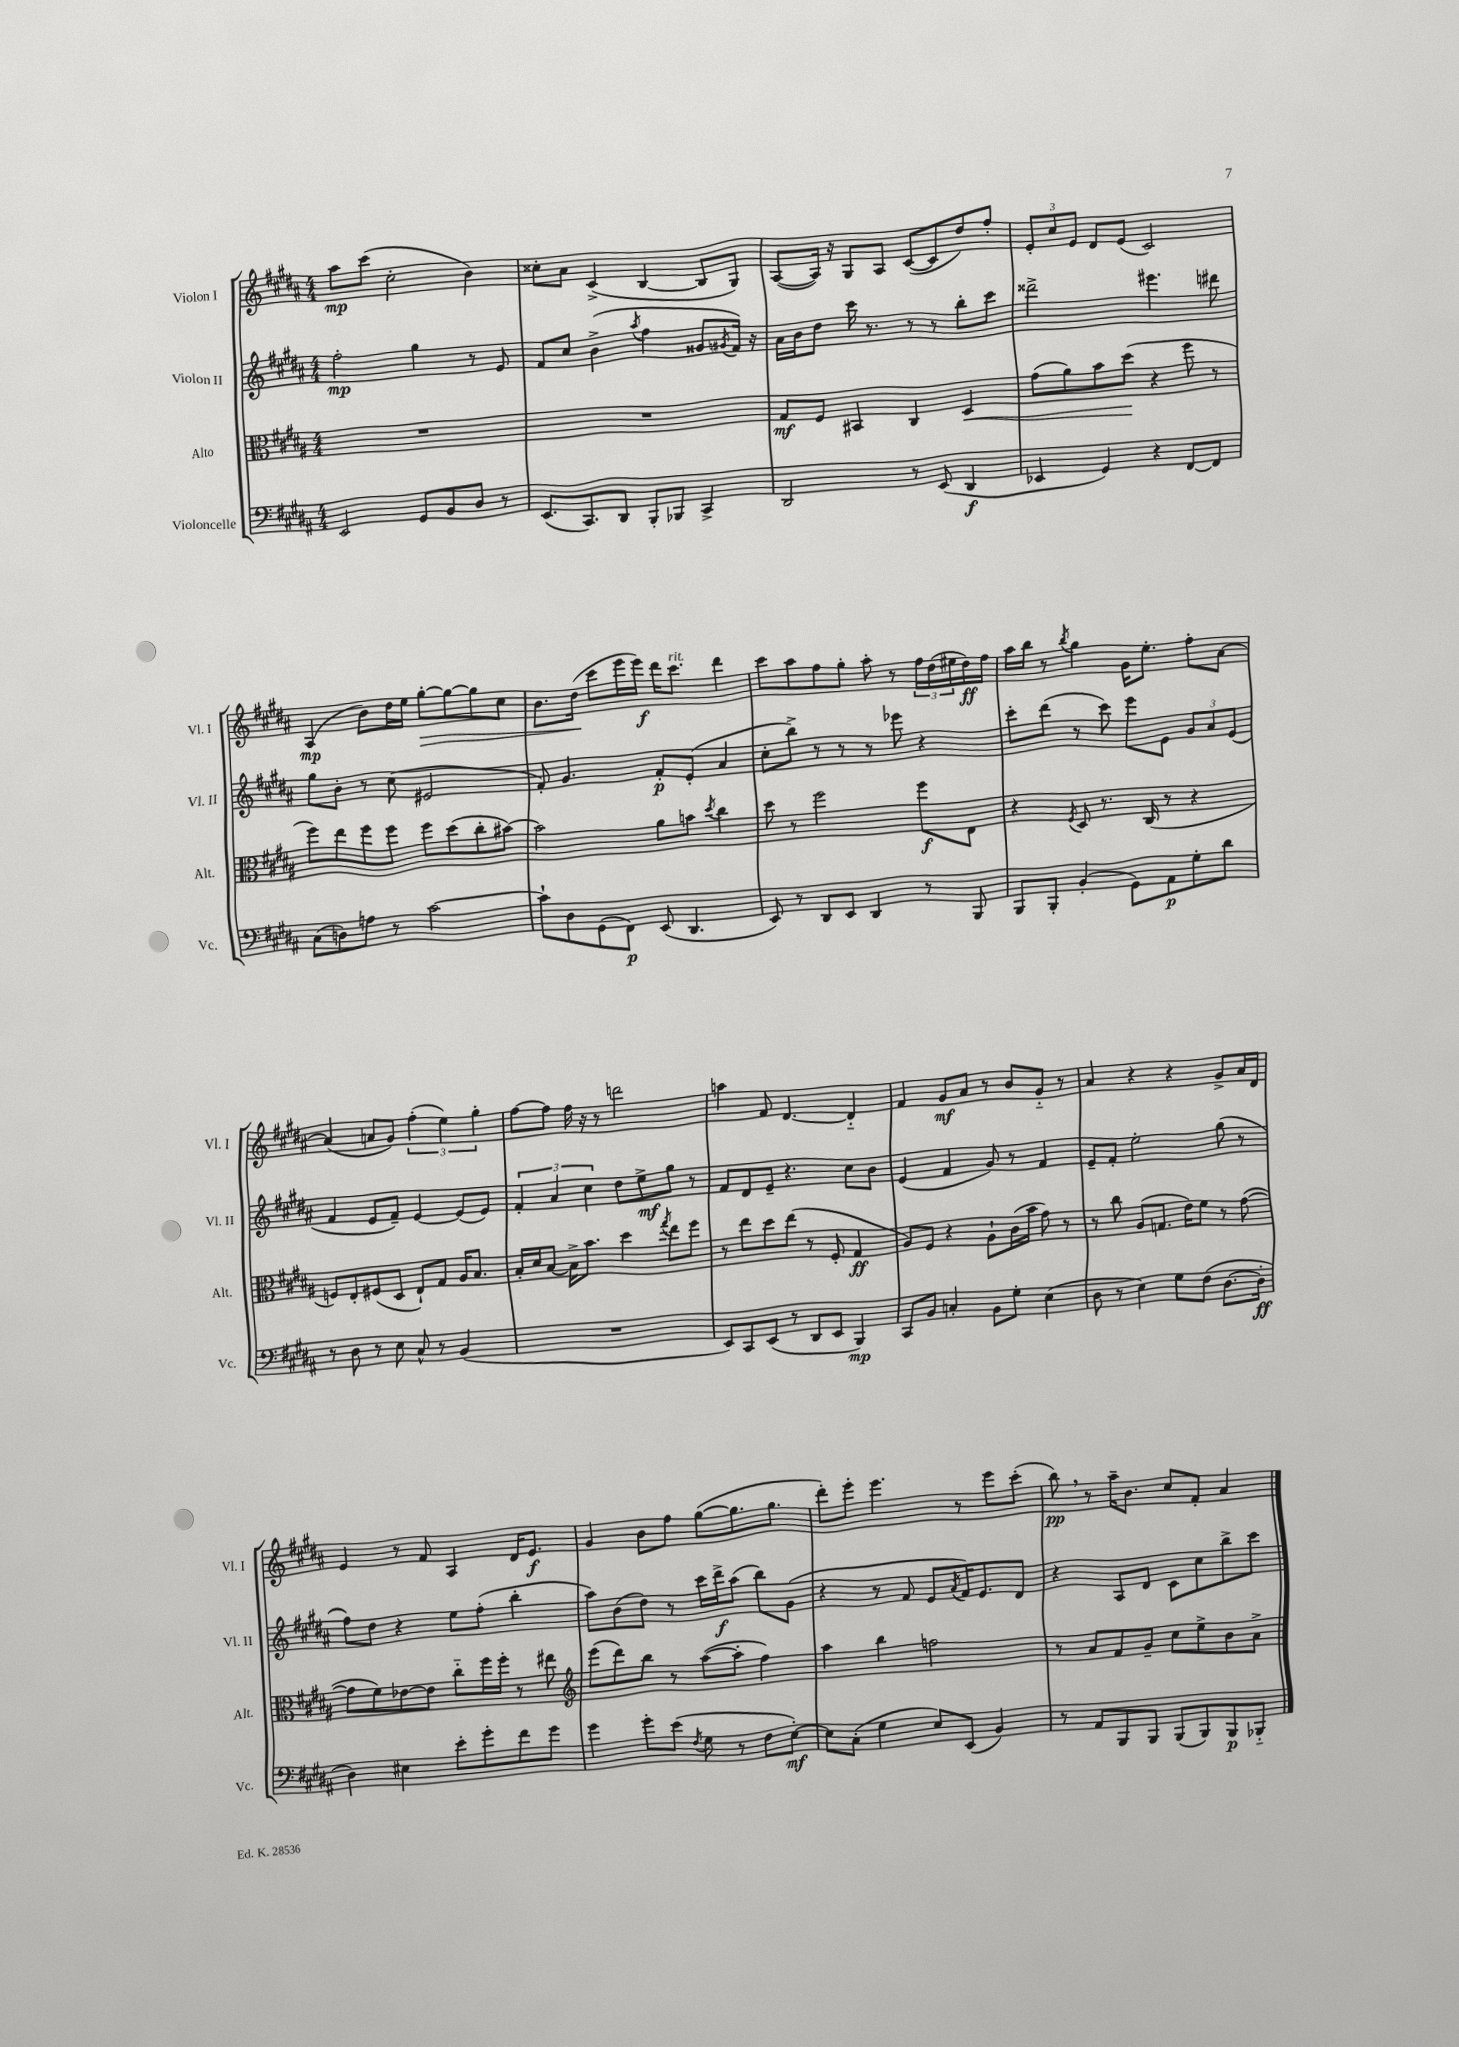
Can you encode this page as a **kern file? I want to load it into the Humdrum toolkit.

**kern	**kern	**kern	**kern
*staff4	*staff3	*staff2	*staff1
*clefF4	*clefC3	*clefG2	*clefG2
*k[f#c#g#d#a#]	*k[f#c#g#d#a#]	*k[f#c#g#d#a#]	*k[f#c#g#d#a#]
*M4/4	*M4/4	*M4/4	*M4/4
2EE	1r	2ff#'	8aa#
.	.	.	(8ccc#
.	.	.	2cc#'
8GG#	.	4gg#	.
8BB	.	.	.
8D#	.	8r	4b)
8r	.	8e	.
=	=	=	=
(8.EE	1r	8f#	8cc##'
.	.	8cc#	8a#
8.CC#)	.	.	.
.	.	(4b^	(4c#^
8DD#	.	.	.
.	.	8qaa#	.
8BBB'	.	4ff#	[4B
8BBB-	.	.	.
4CC#^	.	8g##	8B]
.	.	8qg#	.
.	.	16f#)	8G#)
.	.	16r	.
=	=	=	=
2DD#	8G#	16a#	([8A#
.	.	16b	.
.	8F#	8dd#	16A#])
.	.	.	16r
.	4BB#	16ccc#	8G#
.	.	8.r	.
.	.	.	8A#
8r	4C#	8r	([8c#
(8EE	.	8r	8c#]
4DD#	4D#	8bb'	8dd#)
.	.	8ccc#	8ff#'
=	=	=	=
4EE-	(8g#	2ddd##^	12e'
.	.	.	12cc#
.	8a#)	.	.
.	.	.	12e
4GG#)	8b	.	8d#
.	(8dd#	.	(8e
4r	4r	4.eee#	2c#)
[8FF#	8ff#	.	.
8FF#]	8r	8ddd#	.
=	=	=	=
(8C#	8ff#)	8gg#	(4A#
8D)	8ee	8b'	.
8A	8ff#	8r	8b)
8r	8ff#	(8cc#	16dd#
.	.	.	16ee
[2c#	8ff#	2e#	[8gg#'
.	(8dd#	.	8gg#_
.	8cc#'	.	8gg#]
.	[8b#)	.	8cc#
=	=	=	=
8c#`]	2b#]	8f#')	8.b
8D#	.	4.g#	.
.	.	.	(16dd#
(8GG#	.	.	8ccc#
8FF#)	.	.	16eee
.	.	.	16eee)
(8EE	8a#	8f#'	16ddd#
.	.	.	8.ccc#
4.DD#	8b	(8e'	.
.	8qdd#	.	.
.	4cc#	4a#	4ddd#
=	=	=	=
8EE)	8dd#	8cc#'	8ccc#
8r	8r	8bb^)	8aa#
8DD#	2ff#	8r	8ff#
8EE	.	8r	8gg#'
4DD#	.	8r	8aa#'
.	.	8eee-	8r
8r	8ff#	4r	24ff#
.	.	.	(24dd#
.	.	.	24ee#
8BBB	8E	.	16dd#)
.	.	.	16ff#
=	=	=	=
8BBB	4r	8ccc#'	16aa#
.	.	.	16bb
8BBB'	.	(8ddd#	8r
.	8qF#	.	8qbb
(4BB'	8D#	8r	4gg#
.	8.r	8ccc#)	.
8GG#)	.	8eee	16g#
.	(16C#	.	8.ee'
8AA#	8r	8e	.
8G#'	4r	12g#	8ff#'
.	.	12a#	.
8d#	.	.	[8a#
.	.	(12e	.
=	=	=	=
8r	8F)	4f#	(4a#]
8D#	8E'	.	.
8r	(8F#	8e	8a
8E	8D#	8f#~)	8g#)
8C#^^	8E`)	[4e	(6ff#'
8r	8G#	.	.
.	.	.	6ee)
(4BB	16A#	(8e]	.
.	8.B	.	.
.	.	.	6gg#'
.	.	8e)	.
=	=	=	=
1r	16B'	6f#'	[8ff#
.	16d#	.	.
.	[8B	.	8ff#]
.	.	6a#	.
.	16B^]	.	16ff#
.	8.b	.	16r
.	.	6cc#	.
.	.	.	8r
.	4dd#	8dd#	2ddd
.	.	8ee^	.
.	8qgg#	.	.
.	8ee	8gg#	.
.	8ff#	8r	.
=	=	=	=
8EE)	8r	8f#	4aa
8CC#	8ee	8d#	.
(8EE	8dd#	8e~	8f#
8r	(8ee	4.r	[4.d#
8DD#	8r	.	.
8EE	8F#'	.	.
4BBB)	4G#	8cc#	4d#'~]
.	.	8b	.
=	=	=	=
8CC#	8A#)	(4e	4f#
8BB	8F#	.	.
4C'	4r	4f#	8g#
.	.	.	8a#
8BB	8A#`	8g#)	8r
8G#'	(16c#	8r	8b
.	16b	.	.
(4E	8g#)	4f#	8g#'~
.	8r	.	8r
=	=	=	=
8D#	8r	8e~	4a#
8r	8cc#	8f#'	.
4E)	(8A#	2ee'	4r
.	8.G	.	.
8G#	.	.	4r
.	16e)	.	.
(8F#	8f#	.	.
[8.D#	8r	(8gg#	8g#^
.	([8g#	8r	16a#
16D#']	.	.	16d#
=	=	=	=
4D#)	8g#]	8ff#)	4e
.	8f#)	8dd#	.
4E#	[8e-	4r	8r
.	8e-]	.	8f#
8e'	8cc#'~	8ee	4A#
8g#'	16ff#	(8ff#'	.
.	16ff#'	.	.
8f#	8r	4bb'	16d#
.	.	.	8.e
8g#	8ee#	.	.
=	=	=	=
*	*clefG2	*	*
4g#	(8eee	8aa#)	4g#
.	8ddd#)	(8b	.
8g#'	8bb	8dd#)	8b
(8e	8r	8r	8ff#
8qF#	.	.	.
8G#	([8aa#	16ccc#	([8gg#
.	.	16ddd#^	.
8r	8aa#']	(8aa#	8.gg#]
8F#	4ff#)	8bb)	.
.	.	.	8.gg#
[8E')	.	(8g#	.
=	=	=	=
8E]	4aa#	4r	8ddd#')
(8C#'	.	.	8eee'
4G#	4bb	8r	4.eee
.	.	8f#	.
8E)	2ff	8e	.
.	.	8qa#	.
(8EE	.	16f#)	8r
.	.	8.e	.
4BB)	.	.	8eee
.	.	8d#	(8ccc#'
=	=	=	=
8r	8r	4r	8bb)
8AA#	8a#	.	8r
8BBB	8f#	8A#	16aa#~
.	.	.	8.b
8BBB	8g#~	8d#	.
(8BBB	8cc#	8c#	8cc#
8BBB)	8ee^	8cc#	8f#'
8BBB	8b	8bb^	4a#
8BBB-'~	8a#^	8ccc#	.
==	==	==	==
*-	*-	*-	*-
